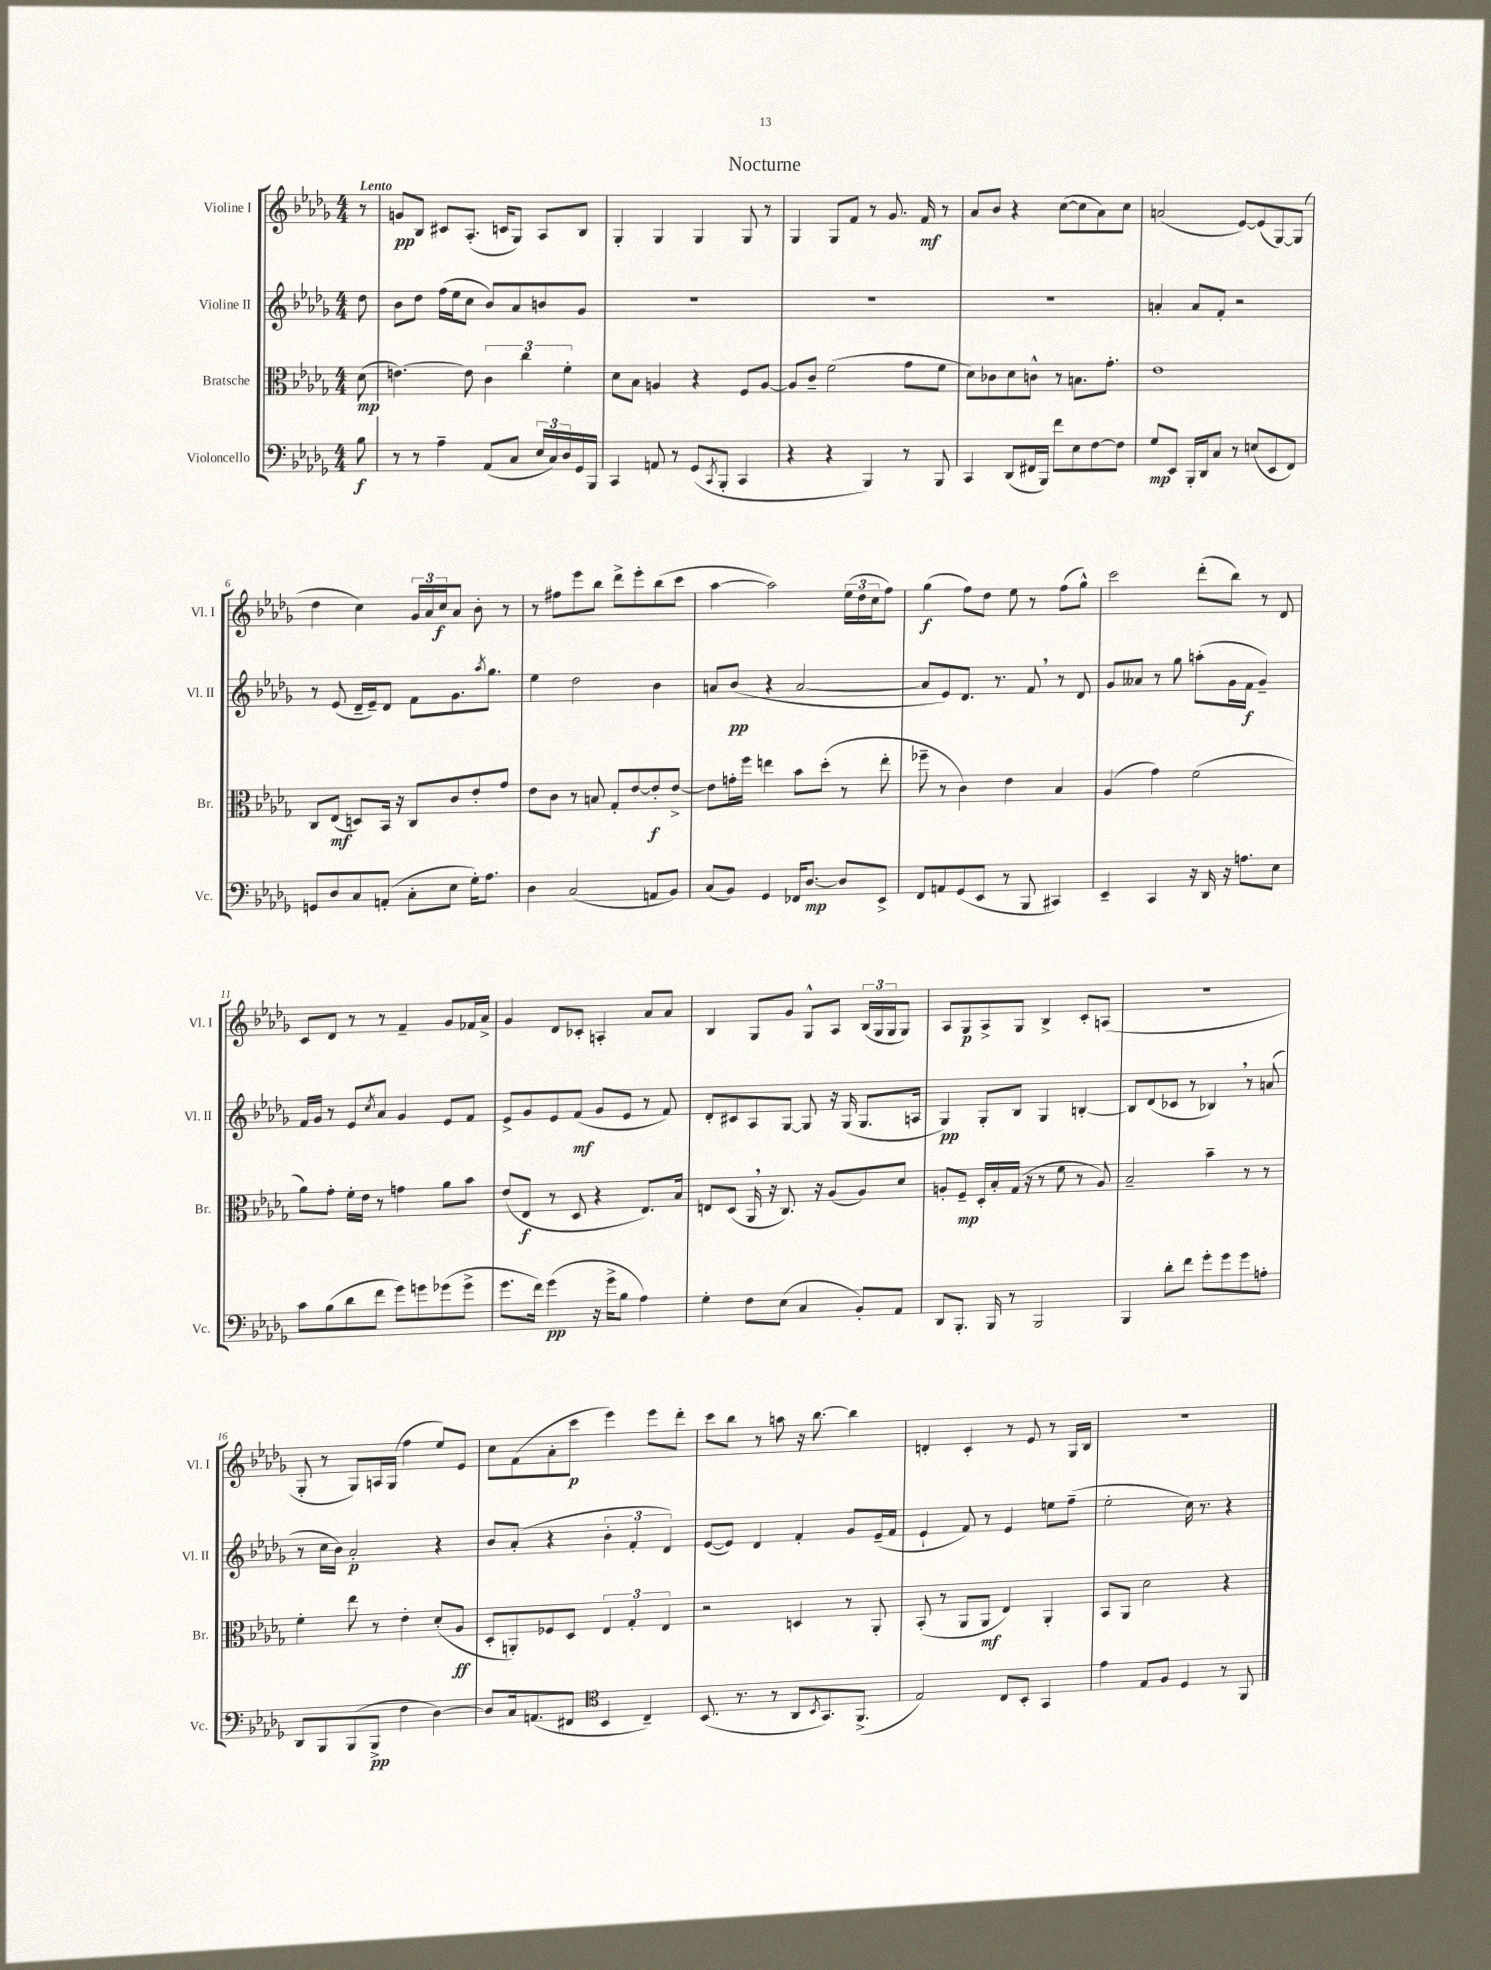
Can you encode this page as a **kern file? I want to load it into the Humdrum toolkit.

**kern	**kern	**kern	**kern
*staff4	*staff3	*staff2	*staff1
*clefF4	*clefC3	*clefG2	*clefG2
*k[b-e-a-d-g-]	*k[b-e-a-d-g-]	*k[b-e-a-d-g-]	*k[b-e-a-d-g-]
*M4/4	*M4/4	*M4/4	*M4/4
8B-	(8d-	8dd-	8r
=	=	=	=
8r	[4.e)	8b-	8g
8r	.	8dd-	8B-
4A-~	.	(16ff	8c#
.	.	16ee-	.
.	8e]	8cc	(8.A-'
(8AA-	6c	8b-)	.
.	.	.	16c
8C	.	8a-	8G-)
.	6cc	.	.
24E-	.	8b	8A-
24C)	.	.	.
24D-	6f'	.	.
16GG-	.	8g-	8B-
16BBB-	.	.	.
=	=	=	=
4CC	8d-	1r	4G-'
.	8B-	.	.
8AA	4A	.	4G-
8r	.	.	.
(8GG-	4r	.	4G-
8qCC	.	.	.
8BBB-'	.	.	.
4CC	8F	.	8G-
.	[8A	.	8r
=	=	=	=
4r	8A]	1r	4G-
.	8c~	.	.
4r	(2f	.	8G-
.	.	.	8f
4BBB-)	.	.	8r
.	.	.	8.g-
8r	8g-	.	.
.	.	.	16f
8BBB-	8f	.	8r
=	=	=	=
4CC	8d-)	1r	8a-
.	8c-	.	8b-
(8DD-	8d-	.	4r
16FF#	8c^^	.	.
16BBB-)	.	.	.
8f	8r	.	([8cc
8E-	8.B	.	8cc]
[8F	.	.	8a-)
.	8.g-'	.	.
8F]	.	.	8cc
=	=	=	=
8G-	1e-	4a'	(2a
8EE-	.	.	.
16BBB-'	.	8a	.
16DD-	.	.	.
8C	.	8f'	.
8r	.	2r	[8e-)
(8E	.	.	(8e-]
8EE-	.	.	[8G-)
8FF)	.	.	(8G-]
=	=	=	=
8GG	8C	8r	4dd-
8D-	(8E-	(8e-	.
8C	8D)	16d-~	4cc)
.	.	16e-~)	.
(8AA'	16BB-	8d-	.
.	16r	.	.
8C'	8C	8f	24g-
.	.	.	24a-
.	.	.	24cc
8E-	8c	8.g-	8a-
16G-')	8e-'	.	8b-'
.	.	8qaa-	.
8.A-	.	8.gg-	.
.	8g-	.	8r
=	=	=	=
4D-	8e-	4ee-	8r
.	8c	.	8ff#
(2C	8r	2dd-	8eee-
.	8B	.	8bb-
.	8G-'	.	8ddd-^
.	[8e-	.	8eee-'
8AA	8e-']	4b-	(8bb-
8BB-)	[8e-^	.	8ccc
=	=	=	=
(8C	8e-]	8a	[4aa-
8BB-)	16g'	(8b-	.
.	16ff	.	.
4GG-	4ee	4r	2aa-])
16FF-	8b-	[2a	.
[8.D-	.	.	.
.	(8dd-'	.	.
8D-]	8r	.	(24ee-
.	.	.	24dd-
.	.	.	24cc
8EE-^	8ee'	.	8ff)
=	=	=	=
8FF	8ff-~	8a]	(4gg-
8AA	8r	8e-)	.
(8GG-	4c)	8.d-	8ff)
8EE-	.	.	8dd-
.	.	8.r	.
8r	4e-	.	8ee-
8BBB-	.	8f	8r
4CC#)	4B-	8r	(8ff
.	.	8d-	8gg-^^)
=	=	=	=
4EE-~	(4A-	8g-	2ccc
.	.	8a--	.
4CC	4g-)	8r	.
.	.	8gg-	.
16r	(2f	(8aa'	(8ddd-'
16DD-	.	.	.
16r	.	16g-	8bb-)
8.A	.	16f	.
.	.	4g-~)	8r
8E-	.	.	8d-
=	=	=	=
8c	8a-)	16f	8c
.	.	16g-	.
(8B-	8g-'	8r	8d-
8d-	16f'	8e-	8r
.	16e-	.	.
.	.	8qcc	.
8f	8r	8a-	8r
8g-)	4g	4g-	4f~
8g	.	.	.
(8g-	8a-	8e-	8g-
8g-^	8b-	8f	16f-
.	.	.	16a-^
=	=	=	=
8.g-	(8e-	8e-^	4g-
.	8E-	8g-	.
16f)	.	.	.
(4g-	8r	8e-	8d-
.	8D-	(8f	8c-'
16r	4r	8g-	4A'
16g-^	.	.	.
8B-	.	8e-	.
4A-)	8.E-)	8r	8a-
.	.	8f)	8a-
.	16B-	.	.
=	=	=	=
4G-'	8E	8d-'	4B-
.	(8D-	8c#	.
8F	16AA-	8A-	8G-
.	16r	.	.
(8E-	8.C)	[8G-	8g-
4C	.	8G-]	8G-^^
.	16r	.	.
.	(8A-	16r	8A-
.	.	(16G-	.
8BB-')	8A-)	8.G-	(24B-
.	.	.	24G-
.	.	.	24G-
8AA-	8d-	.	8G-)
.	.	16A	.
=	=	=	=
8DD-	8A'	4G-)	8A-
8.BBB-'	8F~	.	8G-
.	16D-'	8G-'	8A-^
16BBB-	16B-'	.	.
8r	(16G-	8B-	8G-
.	16r	.	.
2BBB-	8r	4G-	4B-^
.	8f	.	.
.	8r	[4B'	8c'
.	8A)	.	(8A
=	=	=	=
4BBB-	2B-~	8B]	1r
.	.	(8d-	.
8d-'	.	8c-	.
8f	.	8r	.
8g-'	4b-~	4B-)	.
8g-	.	.	.
8g-	8r	8r	.
8A'	8r	(8a	.
=	=	=	=
8DD-	4f'	8r	8G-'
8BBB-	.	16cc	8r
.	.	16b-)	.
(8BBB-	8ee-	2a-'	8G-)
8BBB-^	8r	.	16A
.	.	.	(16G-
4F	4e-'	.	4ff
[4D-)	(8d-'	4r	8ee-)
.	8A-	.	8e-
=	=	=	=
8D-]	8D-'	8b-	8cc
16C	8AA')	(8a-'	(8f
(8.AA	.	.	.
.	8F-	4r	8a-'
8FF#	8D-	.	8ccc
*clefC4	*	*	*
4BB-	6E-	6b-'	4eee-)
.	6G-'	6f'	.
4C~)	.	.	8eee-
.	6E-	6d-)	.
.	.	.	8ddd-'
=	=	=	=
(8.BB-	2r	([8e-	8ccc
.	.	8e-])	8bb-
8.r	.	.	.
.	.	4d-	8r
8r	.	.	8aa
8AA-	4D	4f'	16r
.	.	.	[8.bb-
8qBB-	.	.	.
8.GG-)	.	.	.
.	8r	8g-	4bb-]
(8.FF^	.	.	.
.	8AA-'	(16e-~	.
.	.	16f	.
=	=	=	=
2E-)	(8BB-'	4e-`	4d'
.	8r	.	.
.	8AA-	8f)	4c'
.	8AA-	8r	.
8C	4E-)	4e-	8r
8BB-'	.	.	8e-
4GG-	4AA-'	8ee	8r
.	.	(8ff~	16G-
.	.	.	16B-
=	=	=	=
4e-	8BB-	2ee-'	1r
.	8AA-	.	.
8E-	2d-	.	.
8F	.	.	.
4D-	.	16cc)	.
.	.	8.r	.
8r	4r	4r	.
8FF	.	.	.
==	==	==	==
*-	*-	*-	*-
